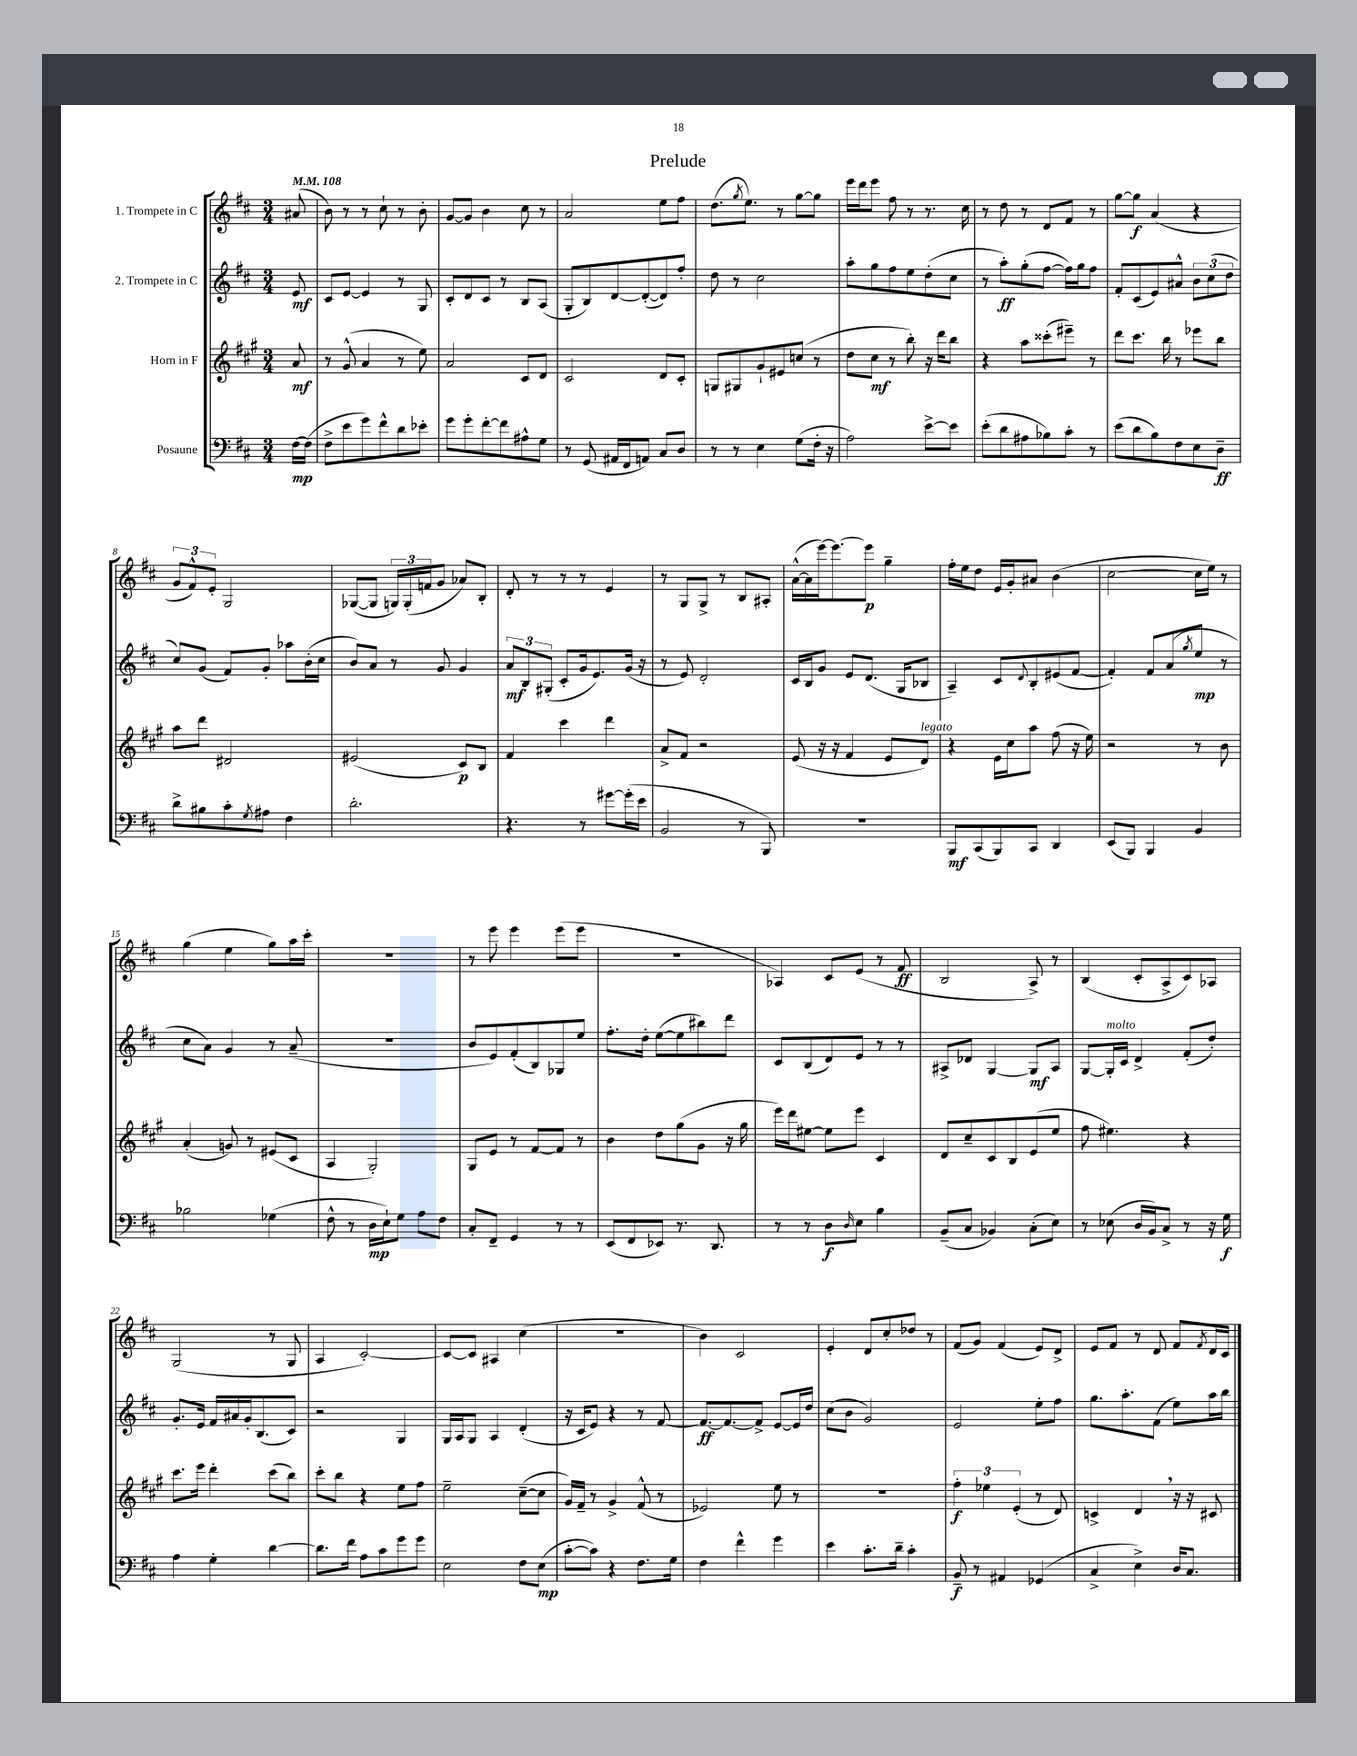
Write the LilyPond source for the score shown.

\header { title = "Prelude" }
<<
\new StaffGroup <<
\new Staff = "s0" \with { instrumentName = "1. Trompete in C" } {
    \clef treble \key d \major \numericTimeSignature \time 3/4 \partial 8 \tempo 4 = 108
    ais'8( |
    b'8) r8 r8 cis''8-! r8 b'8-. |
    g'8~ g'8 b'4 cis''8 r8 |
    a'2 e''8 fis''8 |
    d''8.( \acciaccatura { g''8 } e''8.) r8 g''8~ g''8 |
    e'''16 d'''16 e'''8 fis''8 r8 r8. cis''16 |
    r8 d''8 r8 d'8 fis'8 r8 |
    g''8~ g''8\f a'4( r4 |
    \tuplet 3/2 { g'8 fis'8-^) e'8-. } g2 |
    ges8~( ges8 \tuplet 3/2 { g16) g16-.( f'16 } g'8 aes'8) b8-. |
    d'8-. r8 r8 r8 e'4 |
    r8 g8 g8-> r8 b8 ais8-. |
    a'16~-^( a'16 e'''16~) e'''8.~ e'''8\p g''4-- |
    fis''16-. e''16 d''8 e'16 g'16-. ais'8 b'4( |
    cis''2~ cis''16 e''16) r8 |
    g''4( e''4 g''8) a''16 cis'''16-. |
    R2. |
    r8 e'''8 e'''4 e'''8( e'''8 |
    R2. |
    aes4) cis'8 e'8( r8 fis'8\ff |
    b2 a8->) r8 |
    b4( cis'8-. a8-> cis'8) aes8 |
    g2( r8 g8 |
    a4 cis'2~-.) |
    cis'8~ cis'8 ais4 cis''4( |
    R2. |
    b'4) cis'2 |
    e'4-. d'8 cis''8-. des''8 r8 |
    fis'8( g'8) fis'4( e'8) d'8-> |
    e'8 fis'8 r8 d'8 fis'8 \acciaccatura { fis'8 } d'16 cis'16 \bar "|." |
}
\new Staff = "s1" \with { instrumentName = "2. Trompete in C" } {
    \clef treble \key d \major \numericTimeSignature \time 3/4 \partial 8
    e'8\mf |
    cis'8 e'8~ e'4 r8 g8 |
    cis'8-. d'8 cis'8 r8 b8 a8( |
    g8-. b8) d'8~ d'8~-.( d'8) fis''8-. |
    d''8 r8 cis''2 |
    a''8-. g''8 fis''8 e''8 d''8-.( cis''8 |
    r8 a''8-.\ff) g''8-.( fis''8~ fis''16) g''16 fis''8 |
    fis'8-. cis'8( e'8) ais'8-^ \tuplet 3/2 { b'8 cis''8( d''8 } |
    cis''8) g'8( fis'8) g'8-. aes''8 b'16-.( cis''16 |
    b'8) a'8 r8 g'8 g'4 |
    \tuplet 3/2 { a'8\mf b8 gis8-.( } cis'8-. g'16 e'8.) g'16( r16 |
    r8 e'8) d'2-. |
    cis'16 b16 g'8 e'8 d'8.( g16 bes8 |
    a4--) cis'8 \appoggiatura { d'8 } b8-. eis'8( fis'8~ |
    fis'4-.) fis'8 a'8( \acciaccatura { g''8 } e''8\mp r8 |
    cis''8 a'8) g'4 r8 a'8--( |
    R2. |
    b'8 e'8) fis'8-.( b8) ges8 e''8 |
    fis''8.-. d''16-. e''8~( e''8 bis''8) d'''8 |
    cis'8 b8( d'8) e'8 r8 r8 |
    ais8-> des'8 g4~ g8\mf ais8 |
    g8~ g16-.^\markup { \italic "molto" } cis'16 d'4-> fis'8-.( d''8-.) |
    g'8.-. e'16 fis'16 ais'16 g'16-. b8.( cis'8) |
    r2 g4 |
    g16 a16 g8 a4 d'4-.( |
    r16 cis'16 e'8) r4 r8 fis'8~ |
    fis'8.~\ff fis'8.~ fis'8-> e'8~ e'16 d''16 |
    cis''8( b'8 g'2) |
    e'2 e''8-. fis''8 |
    g''8. a''8.-. fis'8( e''8) a''16 b''16 \bar "|." |
}
\new Staff = "s2" \with { instrumentName = "Horn in F" } {
    \clef treble \key a \major \numericTimeSignature \time 3/4 \partial 8
    a'8\mf |
    r8 gis'8-^( a'4 r8 e''8) |
    a'2 cis'8 d'8 |
    cis'2 d'8 cis'8-. |
    g8 gis8 gis'8-! eis'8 c''8( r8 |
    d''8 cis''8\mf r8 b''8-.) r16 d'''16 b''8 |
    r4 a''8 cisis'''8-.( eis'''8--) r8 |
    d'''8 cis'''8. b''16 r8 ees'''8 b''8 |
    a''8 d'''8 dis'2 |
    eis'2( cis'8\p) b8 |
    fis'4 cis'''4 d'''4 |
    a'8-> fis'8 r2 |
    e'8( r16 r16 fis'4 e'8 d'8^\markup { \italic "legato" }) |
    r4 e'16 cis''16 a''8 fis''8( r16 e''16) |
    r2 r8 b'8 |
    a'4-.( g'8) r8 eis'8( cis'8 |
    a4 gis2-.) |
    gis8 e'8 r8 fis'8~ fis'8 r8 |
    b'4 d''8 gis''8( gis'8 r16 gis''16 |
    e'''16) d'''16 eis''8~ eis''8 e'''8 cis'4 |
    d'8 cis''8-- cis'8 b8 e'8( e''8 |
    fis''8 eis''4.) r4 |
    cis'''8. e'''16 d'''4-. cis'''8( b''8) |
    cis'''8-. b''8 r4 e''8 fis''8 |
    e''2-- cis''8~--( cis''8 |
    gis'16) fis'16-- r8 gis'4-> fis'8-^( r8 |
    ees'2) e''8 r8 |
    R2. |
    \tuplet 3/2 { fis''4-.\f ees''4 e'4-.( } r8 d'8) |
    c'4-> d'4 \breathe r16 r16 cis'8 \bar "|." |
}
\new Staff = "s3" \with { instrumentName = "Posaune" } {
    \clef bass \key d \major \numericTimeSignature \time 3/4 \partial 8
    fis16~\mp fis16( |
    fis8-> e'8 g'8) fis'8-^ d'8 ees'8-. |
    g'8 g'8-. fis'8~-. fis'8 ais8-^ g8 |
    r8 g,8( ais,16 fis,16 a,8) cis8 d8 |
    r8 r8 e4 g8( fis16-. r16 |
    a2) e'8~-> e'8 |
    e'8-.( d'8 ais8 bes8) cis'8-. r8 |
    e'8( d'8 b8) fis8 e8 d8--\ff |
    d'8-> bis8 cis'8-. \acciaccatura { g8 } ais8 fis4 |
    d'2.-. |
    r4. r8 gis'8~ gis'16-.( e'16 |
    b,2 r8 b,,8) |
    R2. |
    b,,8\mf cis,8( b,,8) cis,8 d,4 |
    e,8( b,,8) b,,4 b,4 |
    bes2 ges4( |
    fis8-^ r8 d16\mp e16-!) g8 a8 fis8 |
    cis8-. fis,8-- g,4 r8 r8 |
    e,8( fis,8 ees,8) r8. d,8. |
    r8 r8 d8\f \grace { d16 } e8 b4 |
    b,8--( cis8 bes,4) cis8-.( e8) |
    r8 ees8( d16 b,16) cis8-> r8 r16 g16\f |
    a4 g4-. d'4~ |
    d'8. fis'16 a8 cis'8 g'8 g'8 |
    e2 fis8 e8\mp( |
    cis'8~-. cis'8) r4 fis8. g16 |
    fis4 fis'4-^ g'4 |
    e'4 cis'8.-. d'16-- cis'4-. |
    b,8--\f r8 ais,4 ges,4( |
    cis4-> e4->) d16 cis8. \bar "|." |
}
>>
>>
